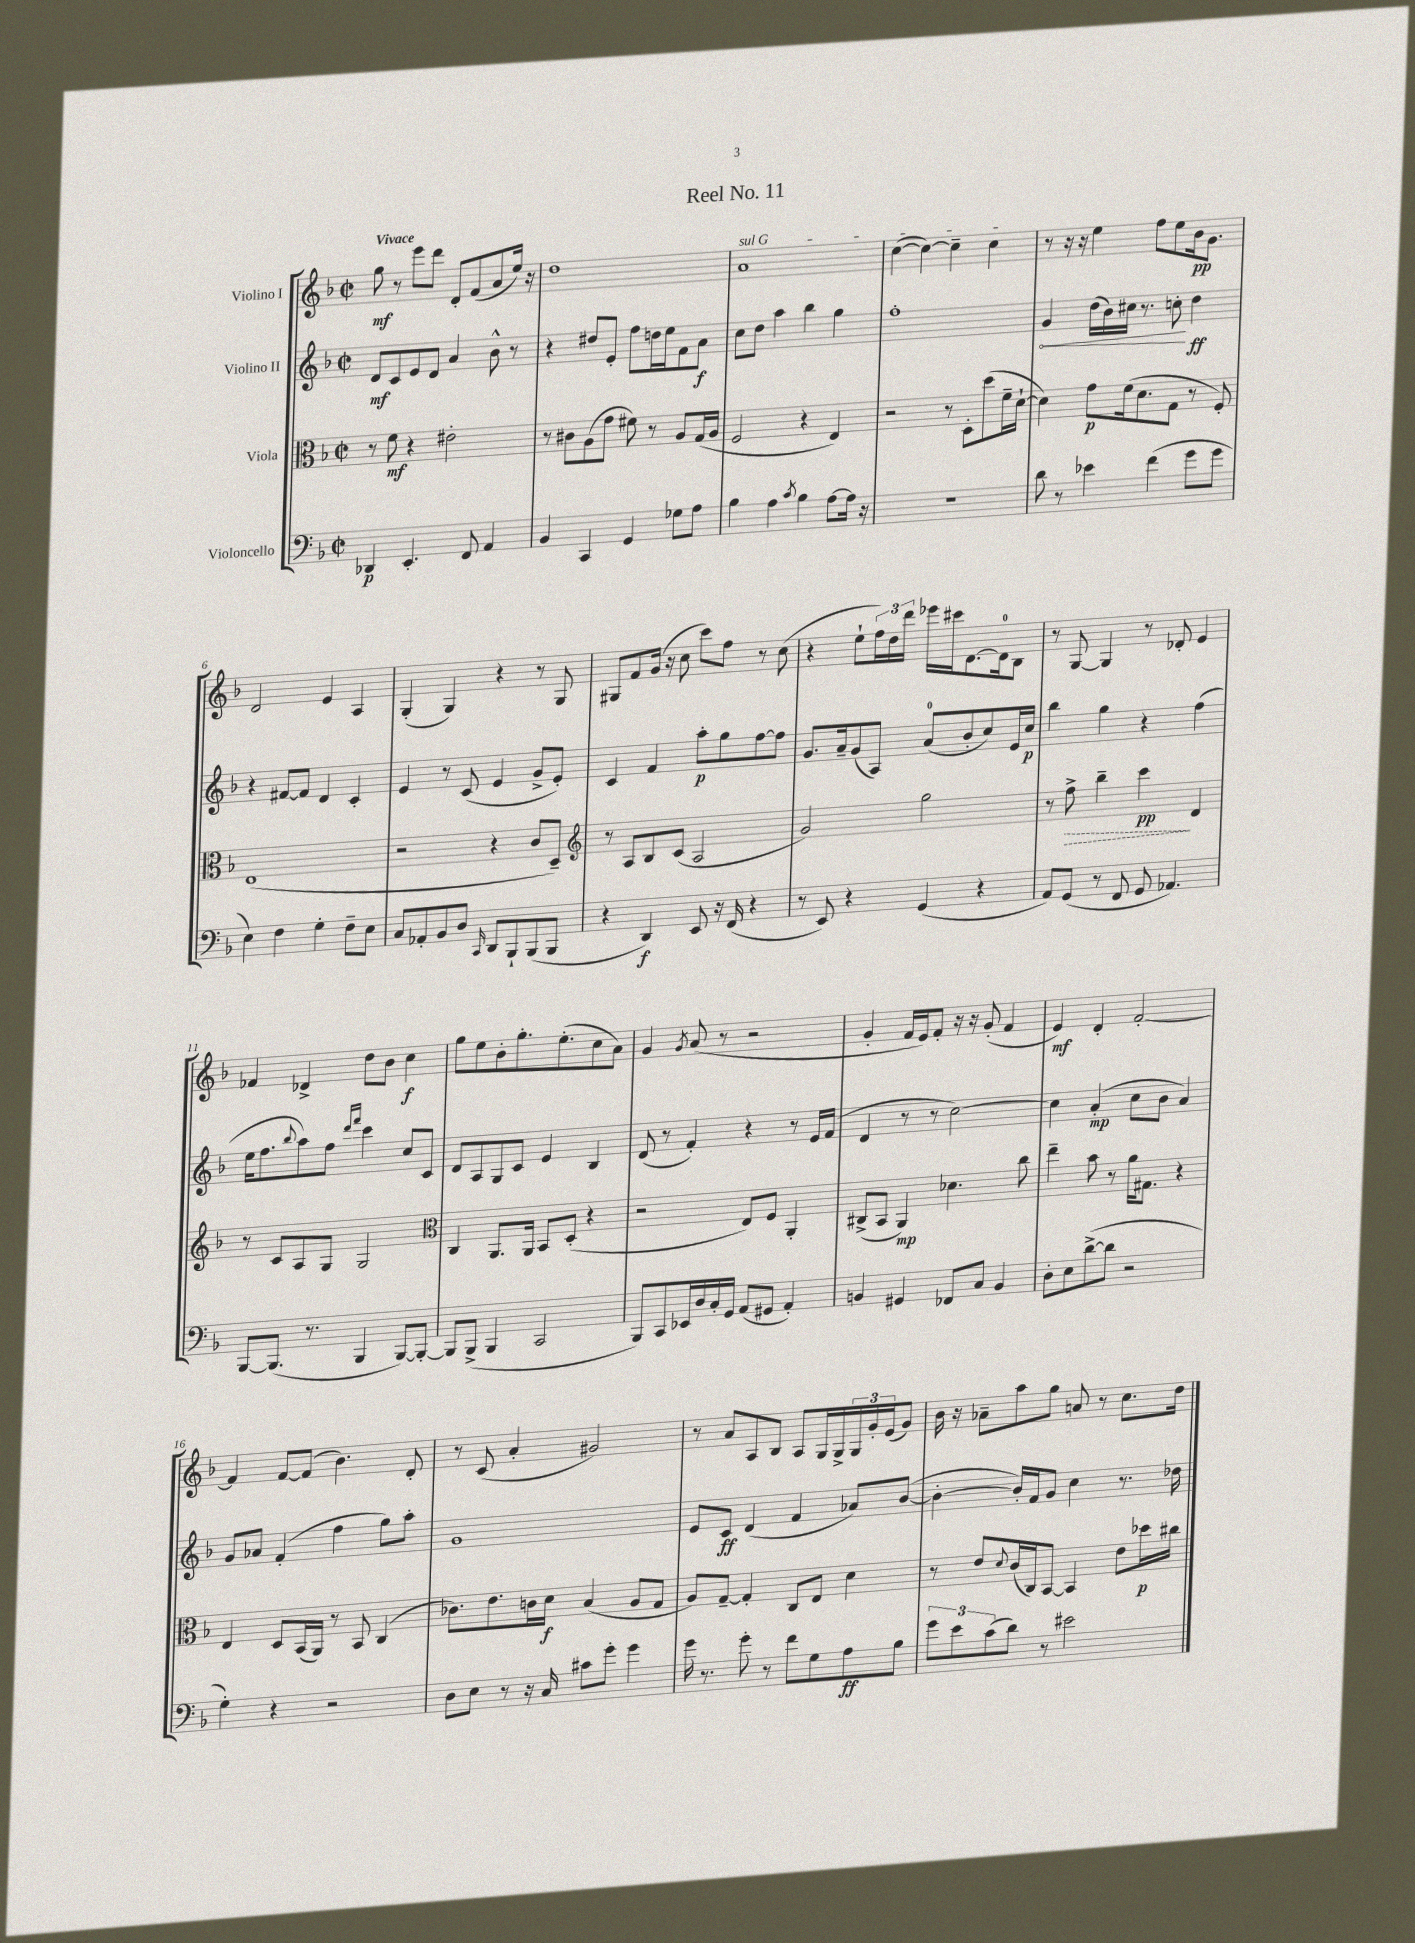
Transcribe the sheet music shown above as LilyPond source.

\header { title = "Reel No. 11" }
<<
\new StaffGroup <<
\new Staff = "s0" \with { instrumentName = "Violino I" } {
    \clef treble \key f \major \defaultTimeSignature \time 2/2 \tempo "Vivace"
    g''8\mf r8 e'''8 d'''8 d'8-. f'8( a'8 e''16) r16 |
    d''1 |
    \once \override TextSpanner.bound-details.left.text = \markup { \italic "sul G" } a'1\startTextSpan |
    c''4~( c''4~) c''4-- c''4\stopTextSpan |
    r8 r16 r16 e''4 f''8 e''8 bes'16\pp g'8. |
    d'2 e'4 a4 |
    g4-.( g4) r4 r8 g8 |
    gis8 f'8 g'16( r16 c''8 c'''8) f''8 r8 c''8( |
    r4 e''8-! \tuplet 3/2 { f''16) d''16 d'''16 } ees'''16 cis'''16 d'8.~ d'16-0 bes8 |
    r8 g8~ g4 r8 des'8-. e'4 |
    fes'4 des'4-> d''8 bes'8 c''4\f |
    g''8 e''8 bes'8-. g''8.-. e''8.-.( c''8 a'8) |
    g'4 \acciaccatura { g'8 } a'8( r8 r2 |
    g'4-. f'16 e'16) f'8-. r16 r16 g'8-.( f'4 |
    e'4\mf) d'4-. f'2~-. |
    f'4 f'8~ f'8( bes'4.) d'8-. |
    r8 c'8( a'4-. gis'2) |
    r8 a'8 a8 bes8 a8 g16 g16-> \tuplet 3/2 { g16 g'16-. e'16( } g'8) |
    bes'16 r16 aes'8-- a''8 g''8 a'8 r8 c''8. d''16 \bar "|." |
}
\new Staff = "s1" \with { instrumentName = "Violino II" } {
    \clef treble \key f \major \defaultTimeSignature \time 2/2
    d'8\mf c'8 e'8 d'8 a'4 bes'8-^ r8 |
    r4 dis''8 e'8-. f''8 d''16 e''16 f'8 a'8\f |
    c''8 d''8 a''4 bes''4 g''4 |
    f''1-. |
    \once \override Hairpin.circled-tip = ##t g'4\< d''16( bes'16) cis''16 r8. c''8-.\! d''4\ff |
    r4 fis'8~ fis'8 d'4 c'4-. |
    e'4 r8 c'8( e'4 g'8-> e'8-.) |
    c'4 f'4 a''8-.\p g''8 f''8~ f''8 |
    g'8. a'16-- g'8( a8) a'8-0( bes'8-. c''8) e'16 c''16\p |
    bes''4 g''4 r4 f''4( |
    e''16 f''8. \appoggiatura { bes''8 } a''8) f''8 \grace { d'''16 f'''16 } c'''4 c''8 c'8 |
    d'8 a8 g8 c'8 e'4 bes4 |
    d'8( r8 f'4-.) r4 r8 e'16 f'16( |
    d'4 r8 r8 c''2~) |
    c''4 a'4-.\mp( c''8 bes'8 a'4) |
    g'8 aes'8 f'4-.( f''4 g''8) a''8-. |
    g'1 |
    e'8 c'8\ff d'4( f'4 aes'8) bes'8~( |
    bes'4~-. bes'16-.) f'16 g'8 c''4 r8. des''16 \bar "|." |
}
\new Staff = "s2" \with { instrumentName = "Viola" } {
    \clef alto \key f \major \defaultTimeSignature \time 2/2
    r8 f'8\mf r4 eis'2-. |
    r8 cis'8 a8( g'8 fis'8) r8 a8 g16( a16 |
    f2 r4 e4) |
    r2 r8 d8-. d''8( f'16-- d'16~-! |
    d'4) g'8\p f'16( d'8. g8 r8 f8-.) |
    e1( |
    r2 r4 c'8 d8--) |
    \clef treble r8 a8 bes8 c'8( a2 |
    g'2) g''2 |
    r8 \once \override Hairpin.style = #'dashed-line f''8->\> bes''4-- c'''4\pp\! d'4 |
    r8 c'8 a8 g8 g2 |
    \clef alto c4 a,8. a,16 bes,8 d8-.( r4 |
    r2 e8) f8 a,4-. |
    cis8->( bes,8 a,4\mp) des'4. c''8 |
    e''4-- bes'8 r8 a'16 gis8. r4 |
    e4 d8 bes,16( a,16) r8 bes,8 c4( |
    ces'8.) e'8. c'16 d'16\f bes4( a8 g8 |
    a8) g8~-- g4-. c8 e8 d'4 |
    r8 e'8 \appoggiatura { d'8 } c'16( c16) bes,8~ bes,4 e'8 des''16\p cis''16 \bar "|." |
}
\new Staff = "s3" \with { instrumentName = "Violoncello" } {
    \clef bass \key f \major \defaultTimeSignature \time 2/2
    des,4\p e,4.-. f,8 a,4 |
    bes,4 c,4 g,4 ges8 a8 |
    bes4 a4 \acciaccatura { c'8 } bes4 a8~ a16 r16 |
    R1 |
    d'8 r8 ees'4 f'4( g'8 g'8 |
    e4) f4 g4-. f8-- e8 |
    c8 aes,8-. bes,8 d8 \grace { c,16 } d,8 bes,,8-! bes,,8( bes,,8 |
    r4 d,4\f) e,8 r16 f,16( r4 |
    r8 e,8) r4 g,4( r4 |
    a,8) g,8( r8 f,8 g,8 aes,4.) |
    bes,,8~ bes,,8.( r8. bes,,4 bes,,8~) bes,,8~-. |
    bes,,8 bes,,8->( bes,,4 c,2 |
    bes,,8) c,8 ees,16 d16 c16-. g,16 a,8( gis,8 a,4-.) |
    b,4 gis,4 fes,8 c8 b,4 |
    d8-. e8 d'8~->( d'8 r2 |
    g4-.) r4 r2 |
    d8 e8 r8 r16 c16 cis'8 g'8-. g'4 |
    g'16 r8. g'8-. r8 f'8 g8 a8\ff bes8 |
    \tuplet 3/2 { g'8 e'8 c'8( } d'8) r8 eis'2 \bar "|." |
}
>>
>>
